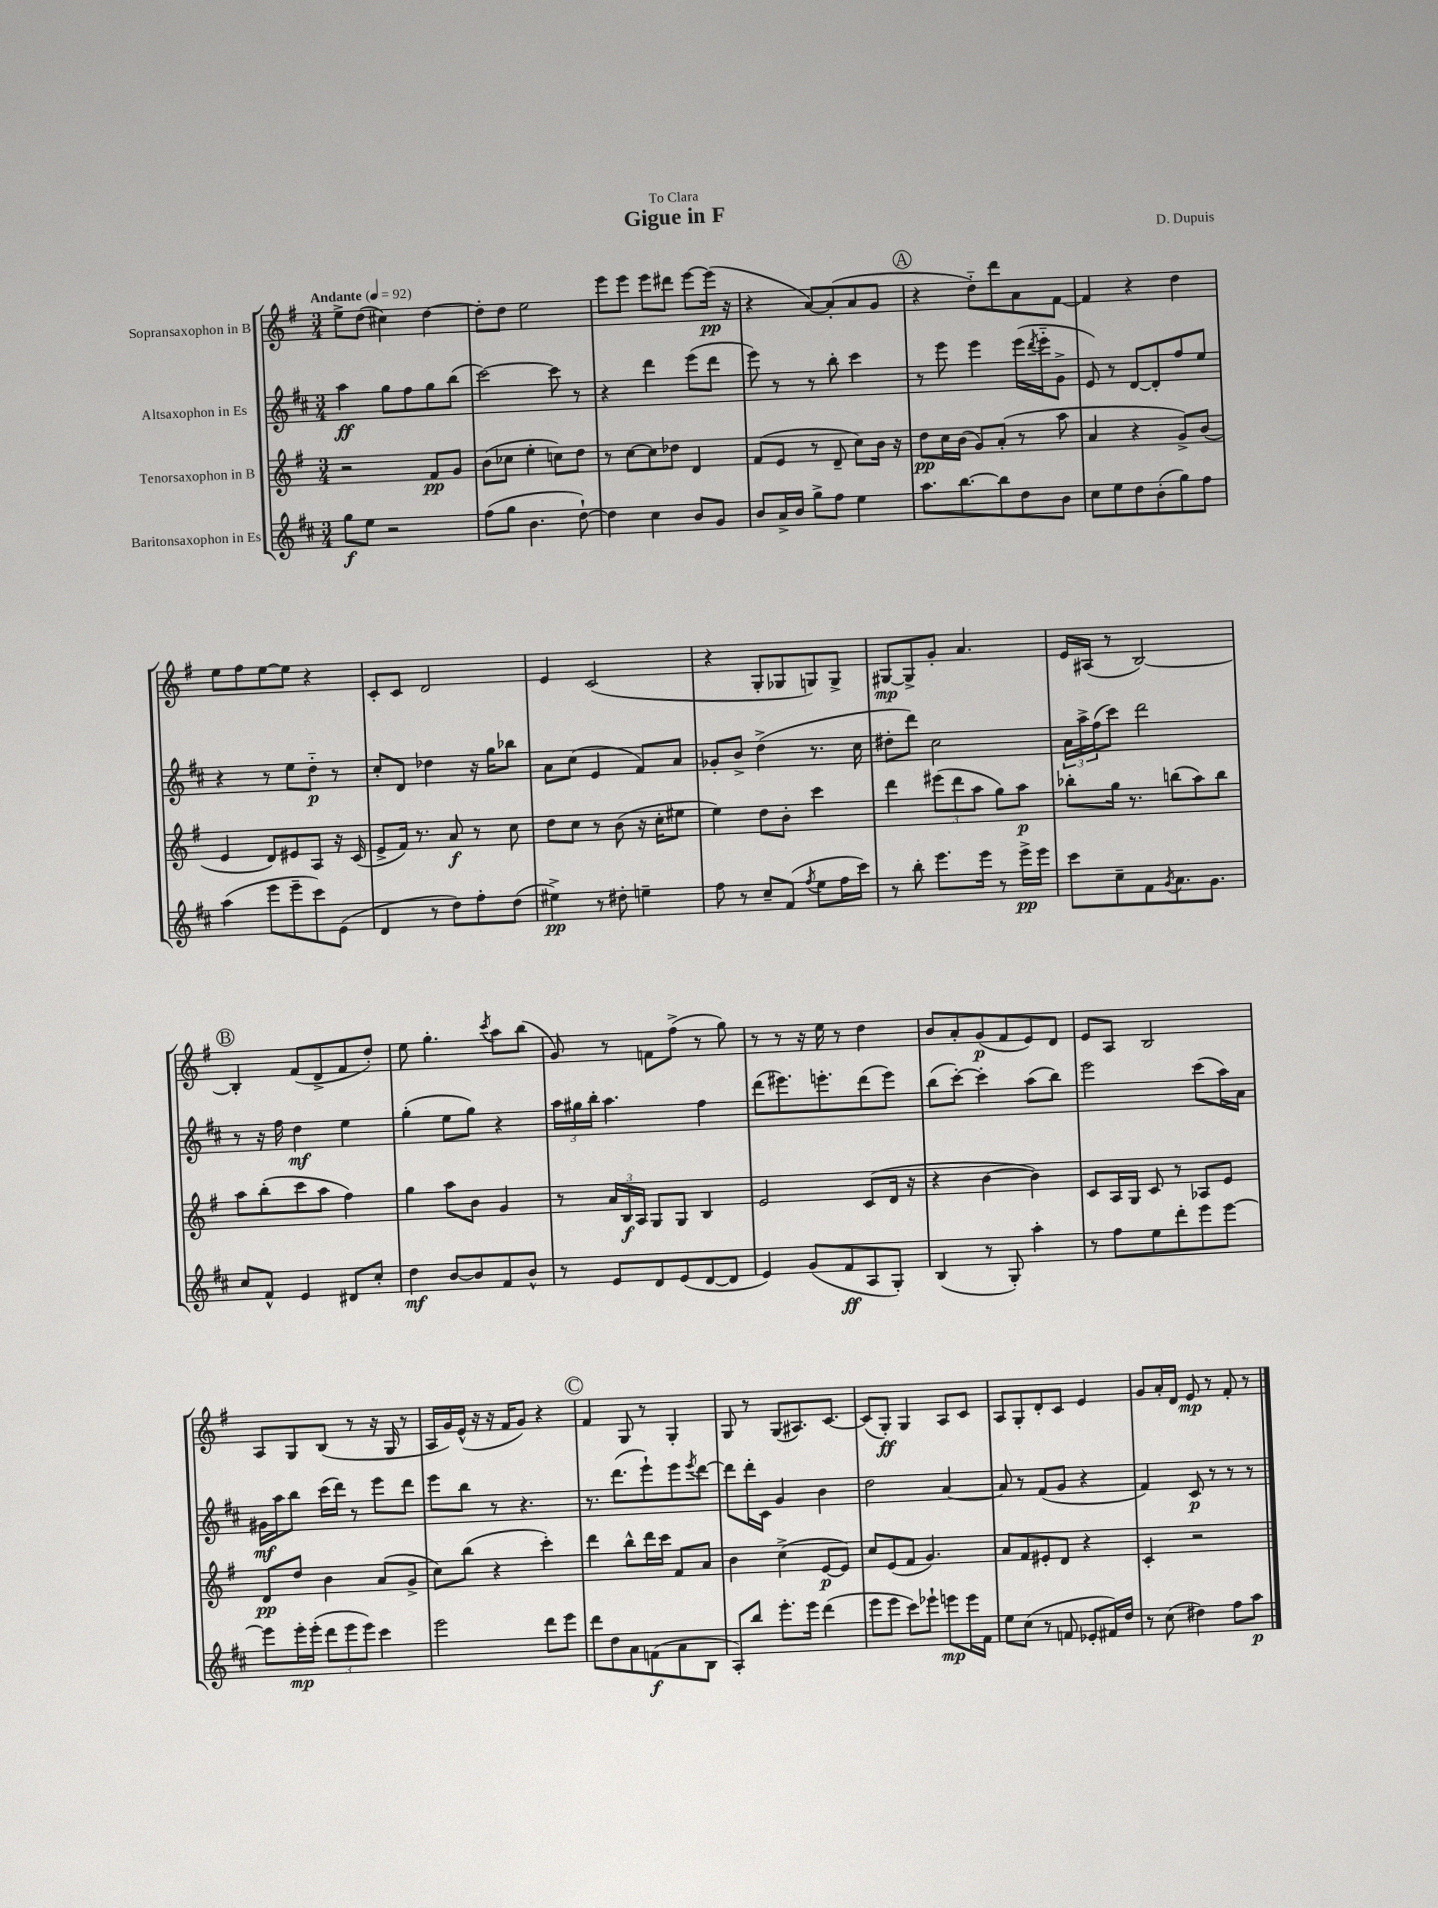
\header { title = "Gigue in F" composer = "D. Dupuis" dedication = "To Clara" }
<<
\new StaffGroup <<
\new Staff = "s0" \with { instrumentName = "Sopransaxophon in B" } {
    \clef treble \key g \major \numericTimeSignature \time 3/4 \tempo "Andante" 4 = 92
    e''8-> d''8( cis''4) d''4~ |
    d''8-. d''8 e''2 |
    e'''8 e'''8 e'''8 dis'''8 e'''8~ e'''16\pp( r16 |
    r4 a'8~) a'8-.( a'8 g'8 |
    \mark \markup { \circle "A" } r4 d''8-_) d'''8 a'8 fis'8~ |
    fis'4 r4 d''4 |
    e''8 fis''8 e''8~ e''8 r4 |
    c'8-. c'8 d'2 |
    e'4 c'2( |
    r4 g8-. ges8 g8) g8-> |
    gis8~\mp gis8-> g'8-. a'4. |
    e'16 ais16( r8 b2~) |
    \mark \markup { \circle "B" } b4-. fis'8( d'8-> fis'8 d''8-.) |
    e''8 g''4.-. \acciaccatura { c'''8 } a''8 b''8( |
    g'8) r8 f'8 fis''8->( r8 g''8) |
    r8 r8 r16 e''16 r8 d''4 |
    b'8 a'8-. g'8\p( fis'8 e'8) d'8 |
    e'8 a8 b2 |
    a8 g8 b8( r8 r16 g16 r8 |
    a16 g'16) e'16-^( r16 r16 fis'16 g'8) r4 |
    \mark \markup { \circle "C" } fis'4 g8 r8 g4-. |
    g8 r8 g8( ais8.) c'8.~ |
    c'8( g8-.\ff) g4 a8 c'8 |
    a8 g8-. d'8-. c'8 e'4 |
    g'8 a'16-. d'16 e'8\mp r8 fis'8-. r8 \bar "|." |
}
\new Staff = "s1" \with { instrumentName = "Altsaxophon in Es" } {
    \clef treble \key d \major \numericTimeSignature \time 3/4
    a''4\ff g''8 fis''8 g''8 b''8( |
    cis'''2~) cis'''8 r8 |
    r4 d'''4 e'''8( d'''8 |
    e'''8) r8 r8 b''8-. cis'''4 |
    \mark \markup { \circle "A" } r8 e'''8 e'''4 e'''16( \acciaccatura { d'''8 } e'''16-_ g'8-> |
    e'8) r8 d'8~ d'8-. fis''8 e''8 |
    r4 r8 e''8 d''8-_\p r8 |
    cis''8-. d'8 des''4 r16 g''16 bes''8 |
    a'8 cis''8( e'4 fis'8) a'8 |
    ges'8-. b'8-> d''4->( r8. cis''16 |
    dis''8-. d'''8) cis''2 |
    \tuplet 3/2 { a'16 a''16-> fis''16( } cis'''8) d'''2 |
    \mark \markup { \circle "B" } r8 r16 fis''16 d''4\mf e''4 |
    g''4-.( e''8 g''8) r4 |
    \tuplet 3/2 { a''16 gis''16 b''16-. } a''4. fis''4 |
    d'''8( eis'''8.) e'''8.-. d'''8( e'''8) |
    b''8( cis'''8~-.) cis'''4-. a''8( b''8) |
    e'''2 cis'''8( a''16) a'16 |
    gis'16\mf a''16 b''8 cis'''16( d'''16) r8 e'''8 d'''8 |
    e'''8 b''8 r8 r4. |
    \mark \markup { \circle "C" } r8. d'''8.( e'''8-!) e'''8 \acciaccatura { e'''8 } d'''8~ |
    d'''8 d'''16-. cis'16 g'4 b'4 |
    d''2 a'4~ |
    a'8 r8 fis'8( g'8 r4 |
    fis'4) cis'8\p r8 r8 r8 \bar "|." |
}
\new Staff = "s2" \with { instrumentName = "Tenorsaxophon in B" } {
    \clef treble \key g \major \numericTimeSignature \time 3/4
    r2 fis'8\pp g'8 |
    b'8( ces''8 e''4-. c''8) d''8 |
    r8 c''8~ c''8 des''8 d'4 |
    fis'8( e'8 r8 d'8-- c''8) b'16 r16 |
    \mark \markup { \circle "A" } d''8\pp c''16 b'16( g'8) a'8-.( r8 a''8 |
    a'4 r4 g'8->) b'8( |
    e'4 d'8) eis'8 a8 r16 c'16( |
    e'8-> fis'16) r8. a'8\f r8 c''8 |
    d''8 c''8 r8 b'8( r16 c''16-. eis''8 |
    e''4) d''8 b'8-. c'''4 |
    d'''4 \tuplet 3/2 { eis'''8( d'''8 a''8 } g''8) a''8\p |
    bes''8-. g''16 r8. b''8( a''8) b''8 |
    \mark \markup { \circle "B" } a''8 b''8-.( c'''8 a''8 fis''4) |
    g''4 a''8 b'8 g'4 |
    r8 \tuplet 3/2 { a'16 b16\f a16 } g8 g8 b4 |
    e'2 c'8( d'16 r16 |
    r4 b'4~ b'4) |
    c'8 a16 g16 c'8 r8 aes8 e'8 |
    d'8\pp d''8 b'4 a'8( g'8-> |
    c''8) b''8( r4 c'''4-.) |
    \mark \markup { \circle "C" } d'''4 b''8-^ d'''16 c'''16 fis'8 a'8 |
    b'4 c''4->( e'8~\p e'8) |
    c''8 e'8( fis'8 g'4.) |
    a'8 fis'8 eis'8-. d'8 r4 |
    c'4-. r2 \bar "|." |
}
\new Staff = "s3" \with { instrumentName = "Baritonsaxophon in Es" } {
    \clef treble \key d \major \numericTimeSignature \time 3/4
    g''8\f e''8 r2 |
    fis''8( g''8 b'4. d''8~-!) |
    d''4 cis''4 b'8 g'8 |
    b'8 a'16-> b'16 g''8-> fis''8 e''4 |
    \mark \markup { \circle "A" } a''8. b''8.~ b''8 d''8 b'8 |
    cis''8 e''8 d''8 b'8-.( g''8) fis''8 |
    a''4( e'''8 e'''8-- cis'''8) e'8( |
    d'4 r8 d''8) fis''8-. d''8( |
    eis''4->\pp) r8 dis''8-. e''4-- |
    fis''8 r8 cis''8-- fis'8( \acciaccatura { fis''8 } e''8 fis''16 cis'''16) |
    r8 b''8-. e'''8. e'''16 r8 e'''16->\pp e'''16 |
    cis'''8 cis''8-- fis'8 \acciaccatura { g'8 } a'8. g'8. |
    \mark \markup { \circle "B" } cis''8 fis'8-^ e'4 dis'8 cis''8-. |
    d''4\mf b'8~ b'8 fis'8 b'8-^ |
    r8 e'8 d'8 e'8( d'8~ d'8 |
    e'4) g'8( fis'8\ff a8 g8-.) |
    b4( r8 g8-.) a''4-. |
    r8 fis''8 e''8 d'''8-. e'''8 e'''8~ |
    e'''8 e'''16-.\mp e'''16-.( \tuplet 3/2 { d'''8 e'''8 e'''8) } cis'''4 |
    e'''2 d'''8 e'''8 |
    \mark \markup { \circle "C" } d'''8 d''8 a'8 f'8\f( a'8 b8 |
    a8-.) b''8 e'''8.-. e'''16 d'''4( |
    e'''8 e'''8 cis'''8) ees'''8-! e'''8\mp e'''16 fis'16 |
    e''8 cis''8( r8 f'8 ees'8-. fis'16) d''16 |
    r8 cis''8( dis''4) fis''8 a''8\p \bar "|." |
}
>>
>>
\layout { \context { \Score \remove "Bar_number_engraver" } }
